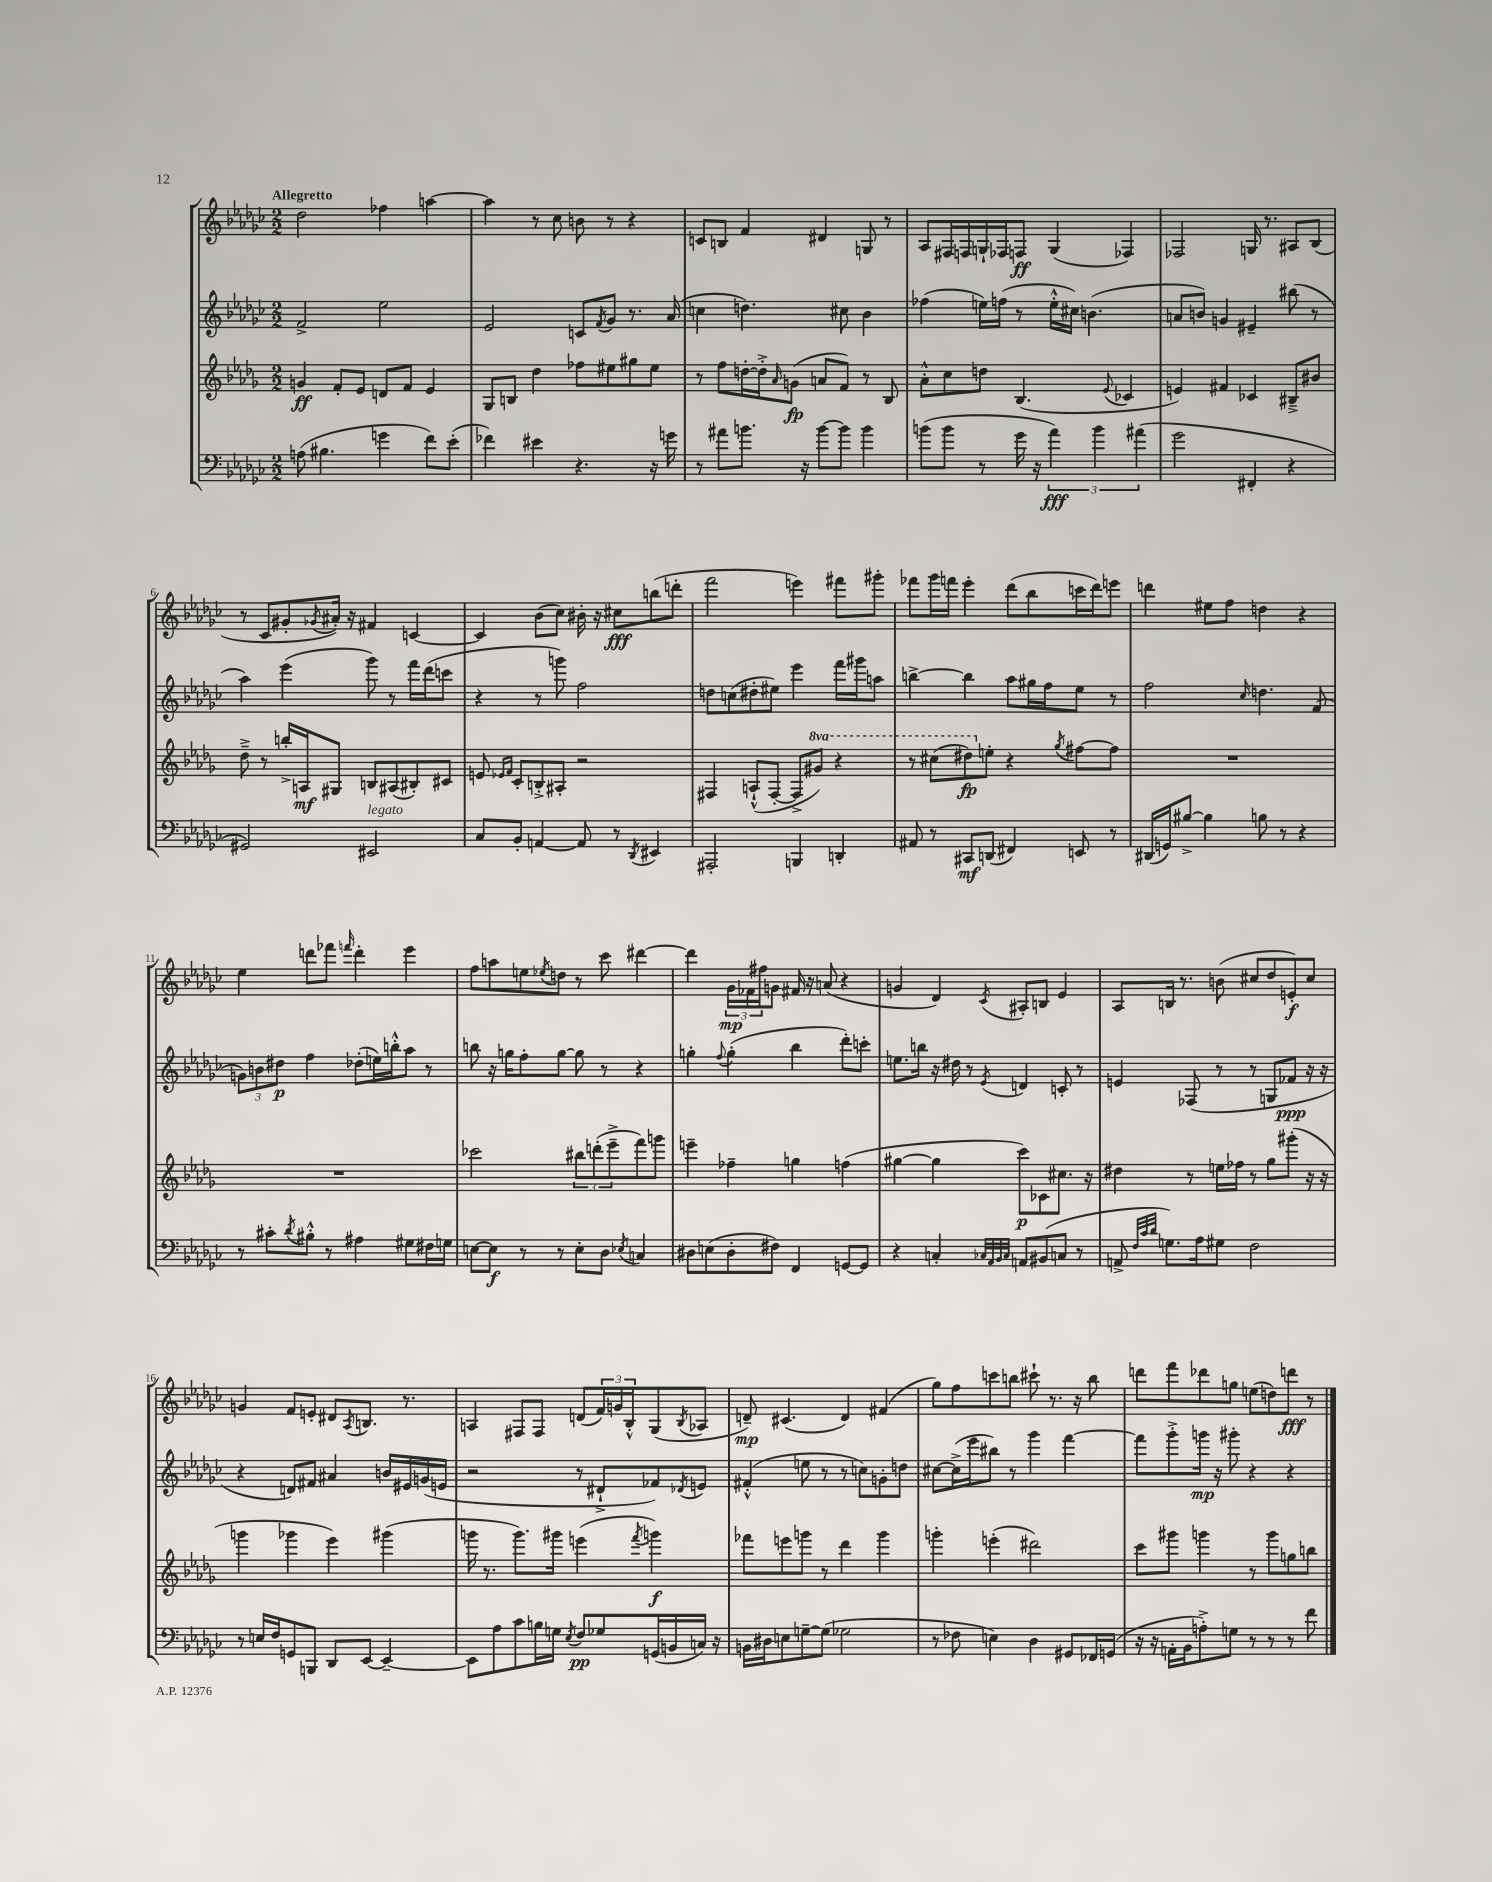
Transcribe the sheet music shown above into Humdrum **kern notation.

**kern	**kern	**kern	**kern
*staff4	*staff3	*staff2	*staff1
*clefF4	*clefG2	*clefG2	*clefG2
*k[b-e-a-d-g-c-]	*k[b-e-a-d-g-]	*k[b-e-a-d-g-c-]	*k[b-e-a-d-g-c-]
*M2/2	*M2/2	*M2/2	*M2/2
(8A	4g	2f^	2dd-
4.B#	.	.	.
.	8f'	.	.
.	8e-	.	.
4g	8d	2ee-	4ff-
.	8f	.	.
8f)	4e-	.	[4aa
(8e-'	.	.	.
=	=	=	=
4f-)	8G-	2e-	4aa]
.	8B	.	.
4e#	4dd-	.	8r
.	.	.	8cc-
4.r	8ff-	8c	8b
.	.	8qf	.
.	8ee#	8g-	8r
.	8gg#	8.r	4r
16r	8ee#	.	.
16g	.	(16a-	.
=	=	=	=
8r	8r	4cc	8c
8a#	8ff	.	8B
8.b	[16dd'	4.dd)	4f
.	16dd'^]	.	.
.	16qqa-	.	.
.	(8g	.	.
16r	.	.	.
[8b	8a	.	4d#
8b]	8f)	8cc#	.
4b	8r	4b-	8G
.	8B-	.	8r
=	=	=	=
(8b	8a-'^^	(4ff-	8A-
8b	8cc	.	16F#
.	.	.	16F
8r	8dd	16ee)	16G`
.	.	(16ff	16F-
16g-	(4.B-	8r	8F
16r	.	.	.
6a-)	.	16ee'^^	(4G
.	.	16cc#)	.
.	.	(4.b	.
6b	.	.	.
.	8qqe-	.	.
.	4c-	.	4F-)
(6a#	.	.	.
=	=	=	=
2g-	4e)	8a	2F-
.	.	8b)	.
.	4f#	4g	.
4FF#'	4c-	4e#~	16G
.	.	.	8.r
4r	8B#~^	(8bb#	8A#
.	8b#	8r	(8B-
=	=	=	=
2GG#)	8dd-~^	4aa-)	8r
.	8r	.	8c-
.	16bb'^	(4eee-	8g#'
.	16A	.	.
.	.	.	8qg-
.	8G#	.	16a#')
.	.	.	16r
2EE#	8B	8ggg-)	4f#
.	(8A#	8r	.
.	8B#')	16fff	[4c
.	.	(16ddd-	.
.	8c#	8ccc	.
=	=	=	=
8C-	8e	4r	4c]
.	16qqe-	.	.
.	16qqf	.	.
8BB-'	8c'	.	.
[4AA	8B'^	8r	(8b-
.	8A#'	8ggg)	8cc-)
8AA]	2r	2ff	16b#'
.	.	.	16r
8r	.	.	8cc#
8qDD-	.	.	.
4EE#	.	.	(8bb
.	.	.	8ddd'
=	=	=	=
2AAA#'	4F#	8dd	2fff
.	.	(8cc	.
.	(8A`^^	8dd#'	.
.	[8F#'	8ee#)	.
4BBB	8F#^]	4eee-	4eee)
.	8gg#)	.	.
4DD'	4r	16fff	8fff#
.	.	16ggg#	.
.	.	8aa	8ggg#'
=	=	=	=
8AA#	8r	[4bb^	8fff-
8r	(8ccc#	.	16ggg-
.	.	.	16fff
8CC#	8ddd#)	4bb]	4eee-'
(8DD	8ee'	.	.
4FF#)	4r	8aa-	(8ddd-
.	.	16gg#	8bb-
.	.	16ff	.
.	8qgg-	.	.
8EE	[8ff#	8ee-	16ccc
.	.	.	16ddd-)
8r	8ff#]	8r	8eee
=	=	=	=
(16DD#	1r	2ff	4ddd
16GG)	.	.	.
[8B#^	.	.	.
4B#]	.	.	8ee#
.	.	.	8ff
.	.	16qqcc-	.
8B	.	4.dd	4dd
8r	.	.	.
4r	.	.	4r
.	.	(8f	.
=	=	=	=
8r	1r	12g)	4ee-
.	.	12b	.
8c#'	.	.	.
.	.	12dd#	.
8qd-	.	.	.
8B#'^^	.	4ff	8ddd
8r	.	.	8fff-
.	.	.	16qqfff
4A#	.	(8dd-'	4ddd'
.	.	16ee)	.
.	.	16bb'^^	.
8G#	.	8aa-	4eee-
16F#	.	8r	.
16G	.	.	.
=	=	=	=
[8E	2ccc-	8bb	8ff
8E]	.	16r	8aa
.	.	16gg	.
8r	.	8ff'	8ee
.	.	.	8qee-
8r	.	[8gg	8dd
8E'	12bb#	8gg]	8r
.	(12ddd'	.	.
8D-	.	8r	8ccc-
.	12eee-~^	.	.
8qE-	.	.	.
4C	8fff)	4r	[4ddd#
.	8ggg	.	.
=	=	=	=
8D#	4eee~	4gg'	4ddd#]
(8E	.	.	.
.	.	8qqff	.
8D#'	4ff-~	(4gg'	24g-
.	.	.	24f-
.	.	.	24ff#
8F#)	.	.	8g
4FF	4gg	4bb-	16f#
.	.	.	16r
.	.	.	(8a
[8GG	(4ff	8ddd-')	4r
8GG]	.	8ccc'	.
=	=	=	=
4r	[4gg#	8.ee	4g
.	.	16bb	.
4C'	4gg#]	16r	4d-)
.	.	16dd#	.
.	.	8r	.
32qqC-	.	.	.
32qqAA-	.	.	.
32qqBB-	.	.	.
32qqC-	.	8qe-	8qc-
8AA	8ccc)	4d	8A#'
(8BB#	8c-	.	8B
8C	8.cc#	8c'	4e-
8r	.	8r	.
.	16r	.	.
=	=	=	=
8AA^	4dd#	4e	8A-
32qqF	.	.	.
32qqc-	.	.	.
32qqd-	.	.	.
8.G)	.	.	16B
.	.	.	8.r
.	8r	(8F-	.
16A-	.	.	.
8G#	16ee	8r	(8b
.	16ff-	.	.
2F	8r	8r	8cc#
.	8gg-	8G	8dd-
.	(8ggg#'	8f-	8e')
.	16r	16r	8cc#
.	16r	16r	.
=	=	=	=
8r	4ggg	4r	4g
16E	.	.	.
16F	.	.	.
8GG	4ggg-	8d)	8f
8BBB	.	8f#	8e'
8DD-	4eee-)	4a#	8d#
.	.	.	8qA-
[8EE-	.	.	8.B
4EE-~_	(4ggg#	16b	.
.	.	16e#	8.r
.	.	(16g	.
.	.	16e	.
=	=	=	=
8EE-]	16ggg	2r	4A
.	8.r	.	.
8A-	.	.	.
8c-	8.ggg)	.	8F#
16B	.	.	8F#
16G	16ggg#	.	.
8qE-	.	.	.
8F	(4eee	8r	(8d
8G-	.	8d#`^	24f)
.	.	.	24g
.	.	.	24B-'^^
.	8qfff	.	.
(16GG	4ggg)	8f-)	(8G-
16BB	.	.	.
.	.	8qd-	8qB-
16C)	.	8e	8A-
16r	.	.	.
=	=	=	=
16BB	8fff-	(4f#'^^	8d~)
16D#	.	.	.
8E	8eee	.	(4.c#
[8G~	8ggg	8ee	.
(8G]	8r	8r	.
2G-	4ddd-	8r	4d)
.	.	8cc)	.
.	4ggg	8g'	(4f#
.	.	8dd	.
=	=	=	=
8r	4ggg'	[8cc#	8gg-)
8F-	.	(16cc#^]	8ff
.	.	16eee-	.
4E)	(4eee'	8bb#)	8ccc
.	.	8r	8bb
4D-	2ddd#)	4ggg-	8ccc#`
.	.	.	8.r
8GG#	.	[4fff	.
.	.	.	16r
16FF-	.	.	8bb
(16GG	.	.	.
=	=	=	=
16r	8ccc	8fff]	8ddd
16r	.	.	.
16AA'	8ggg#	8ggg-'^	8fff
16BB-	.	.	.
8A'^)	4ggg	16ggg	8ddd-
.	.	16r	.
8G	.	8ggg#'	8gg
8r	8r	4r	(8ee
8r	8ggg	.	8dd)
8r	8gg	4r	8ddd
8f	8bb	.	8r
==	==	==	==
*-	*-	*-	*-
